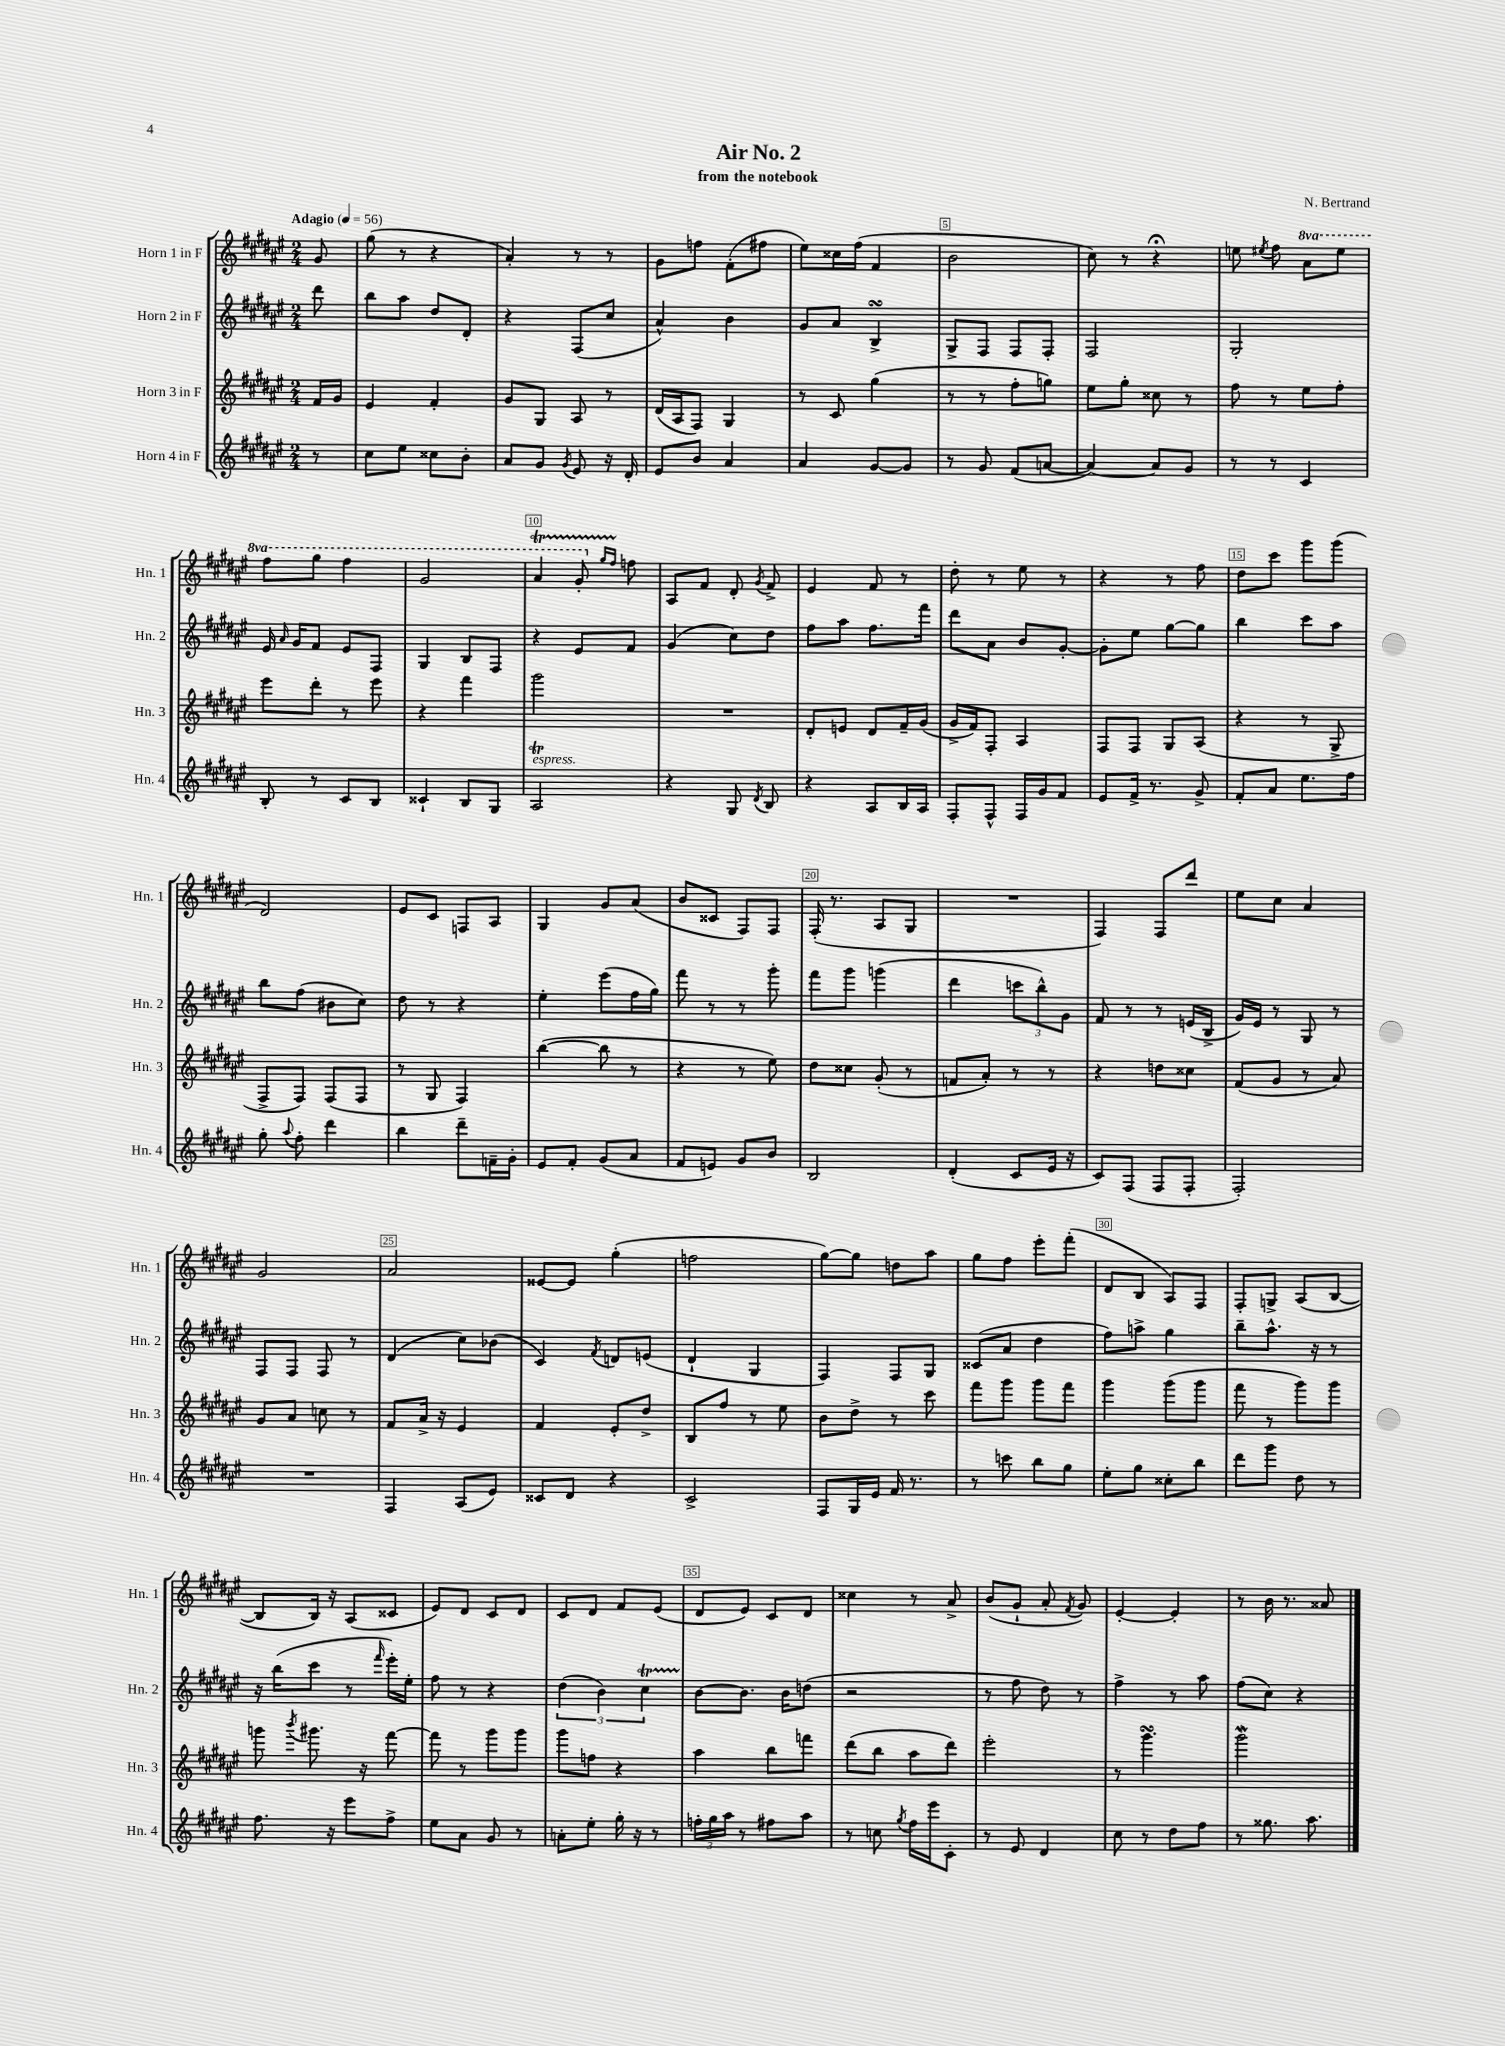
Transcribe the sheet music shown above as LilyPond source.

\header { title = "Air No. 2" composer = "N. Bertrand" subtitle = "from the notebook" }
<<
\new StaffGroup <<
\new Staff = "s0" \with { instrumentName = "Horn 1 in F" shortInstrumentName = "Hn. 1" } {
    \clef treble \key fis \major \numericTimeSignature \time 2/4 \set Staff.ottavationMarkups = #ottavation-simple-ordinals \partial 8 \tempo "Adagio" 4 = 56
    \autoBeamOff gis'8 |
    gis''8( r8 r4 |
    ais'4-.) r8 r8 |
    gis'8[ f''8] fis'8[-.( fis''8] |
    eis''8[) cisis''16 fis''16]( fis'4 |
    b'2 |
    cis''8) r8 r4\fermata |
    e''8 \acciaccatura { eis''8 } fis''8 \ottava #1 ais''8[ eis'''8] |
    fis'''8[ gis'''8] fis'''4 |
    gis''2 |
    ais''4\startTrillSpan gis''8-. \ottava #0 \grace { gis''16[ fis''16] } f''8\stopTrillSpan |
    ais8[ fis'8] dis'8-. \acciaccatura { gis'8 } fis'8-> |
    eis'4 fis'8 r8 |
    dis''8-. r8 eis''8 r8 |
    r4 r8 fis''8 |
    dis''8[ cis'''8] gis'''8[ gis'''8]( |
    dis'2) |
    eis'8[ cis'8] f8[ ais8] |
    gis4 gis'8[ ais'8]( |
    b'8[ cisis'8] fis8[) fis8] |
    fis16-.( r8. ais8[ gis8] |
    R2 |
    fis4) fis8[ dis'''8] |
    eis''8[ cis''8] ais'4 |
    gis'2 |
    ais'2 |
    eisis'8[~ eisis'8] gis''4-.( |
    f''2 |
    gis''8[~) gis''8] d''8[ ais''8] |
    gis''8[ fis''8] eis'''8[-. fis'''8]-.( |
    dis'8[ b8] ais8[) fis8] |
    fis8[-. g8]-> ais8[( b8]~ |
    b8[ b16]) r16 ais8[( cisis'8] |
    eis'8[) dis'8] cis'8[ dis'8] |
    cis'8[ dis'8] fis'8[ eis'8]( |
    dis'8[ eis'8]) cis'8[ dis'8] |
    cisis''4 r8 ais'8-> |
    b'8[( gis'8]-! ais'8-. \acciaccatura { fis'8 } gis'8) |
    eis'4~-. eis'4-. |
    r8 b'16 r8. aisis'8 \bar "|." |
}
\new Staff = "s1" \with { instrumentName = "Horn 2 in F" shortInstrumentName = "Hn. 2" } {
    \clef treble \key fis \major \numericTimeSignature \time 2/4 \partial 8
    \autoBeamOff dis'''8 |
    b''8[ ais''8] dis''8[ dis'8]-. |
    r4 fis8[( cis''8] |
    ais'4-^) b'4 |
    gis'8[ ais'8] b4->\turn |
    gis8[-> fis8] fis8[ fis8]-. |
    fis2 |
    gis2-. |
    eis'16 \grace { ais'16 } gis'16[ fis'8] eis'8[ fis8] |
    gis4 b8[ fis8] |
    r4 eis'8[ fis'8] |
    gis'4( cis''8[) dis''8] |
    fis''8[ ais''8] fis''8.[ fis'''16] |
    dis'''8[ ais'8] b'8[ gis'8]~-. |
    gis'8[-. eis''8] gis''8[~ gis''8] |
    b''4 cis'''8[ ais''8] |
    b''8[ fis''8]( bis'8[ cis''8]) |
    dis''8 r8 r4 |
    eis''4-. eis'''8[( fis''16 gis''16]) |
    fis'''8 r8 r8 gis'''8-. |
    fis'''8[ gis'''8] g'''4( |
    dis'''4 \tuplet 3/2 { c'''8[ b''8-^) gis'8] } |
    fis'8 r8 r8 e'16[( b16]-> |
    gis'16[) eis'16] r8 gis8 r8 |
    fis8[ fis8] fis8 r8 |
    dis'4( cis''8[) bes'8]( |
    cis'4) \acciaccatura { fis'8 } d'8[ e'8]( |
    dis'4-! gis4 |
    fis4) fis8[ gis8] |
    cisis'8[( ais'8] dis''4 |
    fis''8[) a''8]-> gis''4 |
    b''8[-- ais''8.]-^ r16 r8 |
    r16 b''16[( cis'''8] r8 \grace { fis'''16 } eis'''16[-.) eis''16]-. |
    fis''8 r8 r4 |
    \tuplet 3/2 { dis''4( b'4) cis''4\startTrillSpan } |
    b'8[~\stopTrillSpan b'8.] b'16[ d''8]( |
    r2 |
    r8 fis''8 dis''8) r8 |
    fis''4-> r8 ais''8 |
    fis''8[( cis''8]) r4 \bar "|." |
}
\new Staff = "s2" \with { instrumentName = "Horn 3 in F" shortInstrumentName = "Hn. 3" } {
    \clef treble \key fis \major \numericTimeSignature \time 2/4 \partial 8
    \autoBeamOff fis'16[ gis'16] |
    eis'4 fis'4-. |
    gis'8[ gis8] ais8 r8 |
    dis'16[( ais16 fis8]) gis4 |
    r8 cis'8 gis''4( |
    r8 r8 fis''8[-. g''8]) |
    eis''8[ gis''8]-. cisis''8 r8 |
    fis''8 r8 eis''8[ fis''8]-. |
    eis'''8[ dis'''8]-. r8 eis'''8 |
    r4 fis'''4 |
    gis'''2 |
    R2 |
    dis'8[-. e'8] dis'8[ fis'16-- gis'16]( |
    gis'16[-> fis'16) fis8]-. ais4 |
    fis8[ fis8] gis8[ ais8]( |
    r4 r8 gis8-> |
    fis8[-> fis8]) fis8[( fis8] |
    r8 gis8 fis4) |
    b''4~( b''8 r8 |
    r4 r8 eis''8) |
    dis''8[ cisis''8] gis'8-.( r8 |
    f'8[ ais'8]-.) r8 r8 |
    r4 d''8[ cisis''8] |
    fis'8[( gis'8] r8 ais'8) |
    gis'8[ ais'8] c''8 r8 |
    fis'8[ ais'16]-> r16 eis'4 |
    fis'4 eis'8[-. dis''8]-> |
    b8[ fis''8] r8 eis''8 |
    b'8[ dis''8]-> r8 cis'''8 |
    fis'''8[ gis'''8] gis'''8[ fis'''8] |
    gis'''4 gis'''8[( gis'''8] |
    fis'''8 r8 gis'''8[) gis'''8] |
    g'''8 \acciaccatura { b'''8 } gis'''8. r16 fis'''8~ |
    fis'''8 r8 gis'''8[ gis'''8] |
    gis'''8[ f''8] r4 |
    ais''4 b''8[ f'''8] |
    dis'''8[( b''8] ais''8[ dis'''8]) |
    eis'''2-. |
    r8 gis'''4.\turn |
    gis'''2\mordent \bar "|." |
}
\new Staff = "s3" \with { instrumentName = "Horn 4 in F" shortInstrumentName = "Hn. 4" } {
    \clef treble \key fis \major \numericTimeSignature \time 2/4 \partial 8
    \autoBeamOff r8 |
    cis''8[ eis''8] cisis''8[ b'8]-. |
    ais'8[ gis'8] \acciaccatura { gis'8 } eis'8 r16 dis'16-. |
    eis'8[ b'8] ais'4 |
    ais'4 gis'8[~ gis'8] |
    r8 gis'8 fis'8[( a'8]~ |
    a'4~) a'8[ gis'8] |
    r8 r8 cis'4 |
    b8-. r8 cis'8[ b8] |
    cisis'4-! b8[ gis8] |
    ais2\trill^\markup { \italic "espress." } |
    r4 gis8 \acciaccatura { dis'8 } b8 |
    r4 ais8[ b16 ais16] |
    fis8[-. fis8]-^ fis16[ gis'16 fis'8] |
    eis'8[ fis'16]-> r8. gis'8-> |
    fis'8[-. ais'8] eis''8.[ fis''16] |
    gis''8-. \appoggiatura { ais''8 } fis''8-. dis'''4 |
    b''4 dis'''8[-- f'16-- gis'16]-. |
    eis'8[ fis'8]-. gis'8[( ais'8] |
    fis'8[ e'8]) gis'8[ b'8] |
    b2 |
    dis'4-.( cis'8[ eis'16] r16 |
    cis'8[) fis8]( fis8[ fis8]-. |
    fis2-.) |
    R2 |
    fis4 ais8[( eis'8]) |
    cisis'8[ dis'8] r4 |
    cis'2-> |
    fis8[ gis16 eis'16] fis'16 r8. |
    r8 c'''8 b''8[ gis''8] |
    eis''8[-. gis''8] cisis''8[-. b''8] |
    dis'''8[ gis'''8] dis''8 r8 |
    fis''8. r16 eis'''8[ fis''8]-> |
    eis''8[ ais'8] gis'8 r8 |
    a'8[-. eis''8]-. gis''16-. r16 r8 |
    \tuplet 3/2 { f''16[-. gis''16 ais''16] } r8 fis''8[ ais''8] |
    r8 c''8 \acciaccatura { gis''8 } fis''16[ eis'''16 cis'8]-. |
    r8 eis'8 dis'4 |
    cis''8 r8 dis''8[ fis''8] |
    r8 gisis''8. ais''8. \bar "|." |
}
>>
>>
\layout { \context { \Score \override BarNumber.break-visibility = ##(#f #t #t) barNumberVisibility = #(every-nth-bar-number-visible 5) \override BarNumber.stencil = #(make-stencil-boxer 0.1 0.3 ly:text-interface::print) } }
